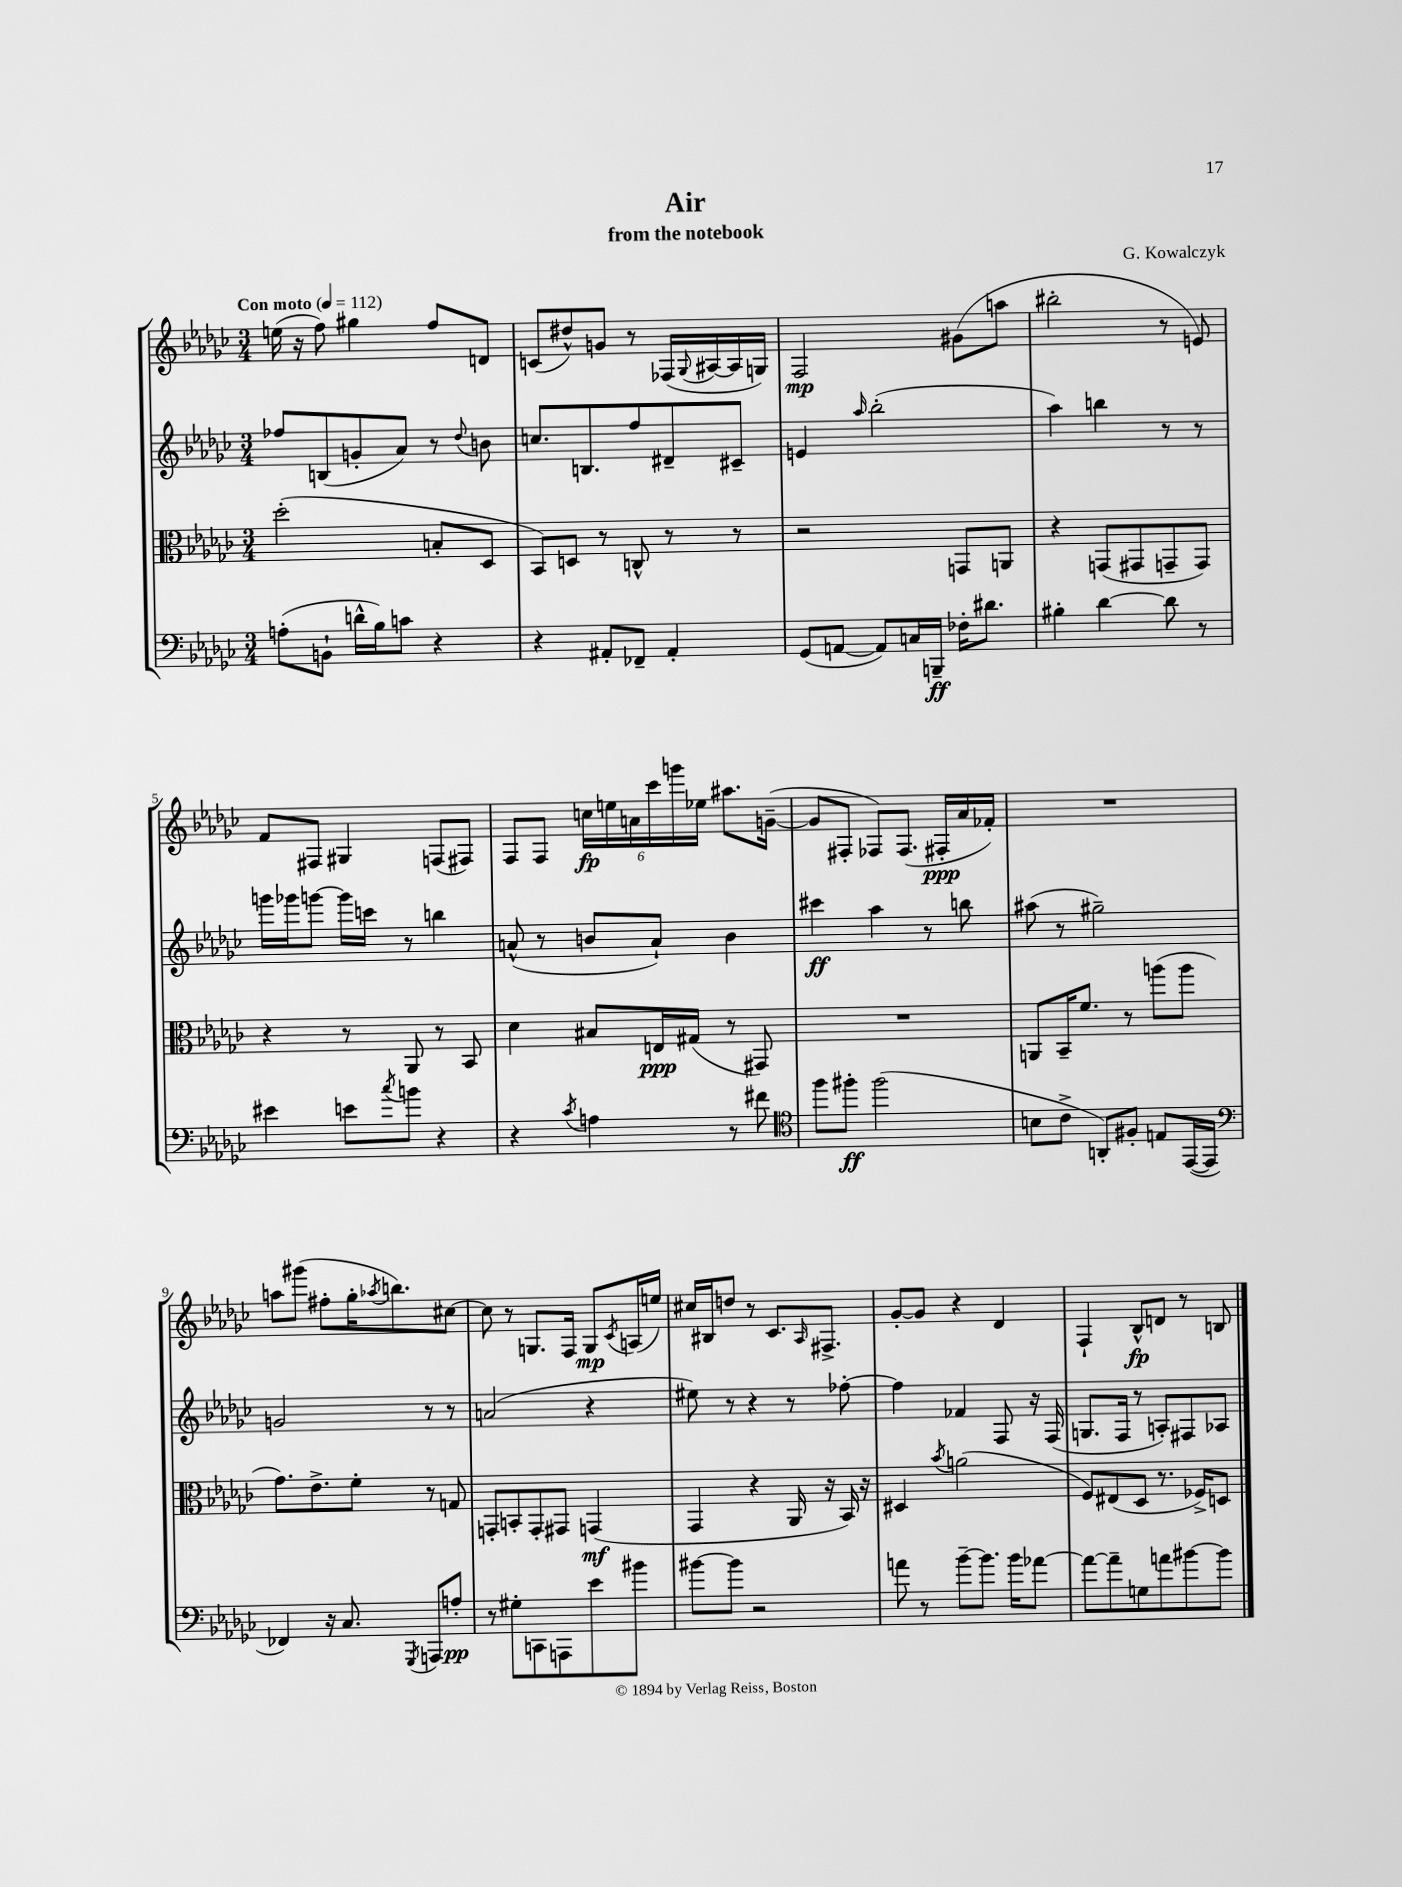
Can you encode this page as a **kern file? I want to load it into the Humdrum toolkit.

**kern	**kern	**kern	**kern
*staff4	*staff3	*staff2	*staff1
*clefF4	*clefC3	*clefG2	*clefG2
*k[b-e-a-d-g-c-]	*k[b-e-a-d-g-c-]	*k[b-e-a-d-g-c-]	*k[b-e-a-d-g-c-]
*M3/4	*M3/4	*M3/4	*M3/4
*MM112	*MM112	*MM112	*MM112
(8A'	(2dd-'	8ff-	(16ee
.	.	.	16r
8BB`	.	(8B	8ff)
16d^^	.	8g'	4gg#
16B-)	.	.	.
8c	.	8a-)	.
4r	8B'	8r	8ff
.	.	8qqdd-	.
.	8D-	8b	8d
=	=	=	=
4r	8BB-)	8.cc	(8c
.	8D	.	8dd#^^)
.	.	8.B	.
8AA#'	8r	.	8g
8FF-~	8C^^	8ff	8r
4AA#'	8r	8d#~	(16F-
.	.	.	8qqG-
.	.	.	[16A#
.	8r	8c#~	16A#]
.	.	.	16G)
=	=	=	=
(8GG-	2r	4e	2F
[8AA	.	.	.
.	.	16qqaa-	.
8AA])	.	(2bb-'	.
16C	.	.	.
16BBB~	.	.	.
16F-'	8GG	.	(8g#
8.d#	.	.	.
.	8AA	.	8aa
=	=	=	=
4B#'	4r	4aa-)	2bb#'
[4d-	(8GG	4bb	.
.	8GG#	.	.
8d-]	8GG~	8r	8r
8r	8GG)	8r	8e)
=	=	=	=
4e#	4r	16ggg	8f
.	.	16ggg-	.
.	.	[8ggg	8F#
8e	8r	16ggg]	4G#
.	.	16ccc	.
8qcc-	.	.	.
8b	8AA-	8r	.
4r	8r	4bb	(8F
.	8BB-	.	8F#)
=	=	=	=
4r	4d-	(8a^^	8F
.	.	8r	8F
8qc-	.	.	.
4A	8B#	8b	24cc
.	.	.	24ee
.	.	.	24a
.	16E	8a`)	24ccc-
.	.	.	24ggg
.	(16G#	.	.
.	.	.	24ee-
8r	8r	4b	8.aa#
8f#	8GG#)	.	.
.	.	.	([16g~
=	=	=	=
*clefC4	*	*	*
8ff	2.r	4ccc#	8g]
8ff#'	.	.	8F#'
(2ff#	.	4aa-	8F-)
.	.	.	(8.F-
.	.	8r	.
.	.	.	16F#'
.	.	8bb	16a-
.	.	.	16f-')
=	=	=	=
8B	8AA	(8aa#	2.r
8c-^	16BB-~	8r	.
.	8.f	.	.
8AA')	.	2gg#~)	.
8F#'	8r	.	.
8E	(8aa	.	.
([16EE-	8aa	.	.
16EE-]	.	.	.
=	=	=	=
*clefF4	*	*	*
4FF-)	8.g-)	2g	8aa
.	.	.	(8ggg#
.	8.e-^	.	.
16r	.	.	8ff#'
8.C-	.	.	.
.	8f'	.	16gg-'
.	.	.	8qaa-
.	.	.	8.bb)
8qGGG-	.	.	.
8AAA	8r	8r	.
8A'	8G	8r	[8cc#
=	=	=	=
8r	8GG'	(2a	8cc#]
8G#'	8BB'	.	8r
8CC	8GG'	.	8.G
8AAA	8GG#	.	.
.	.	.	16F
8e-	(4GG	4r	8G
.	.	.	8qc-
8b#	.	.	(16A
.	.	.	16ee)
=	=	=	=
[8b#	4GG-	8ee#)	16cc#
.	.	.	16B#
8b#]	.	8r	8dd
2r	4r	4r	8r
.	.	.	8.c-
.	16AA-	8r	.
.	.	.	16qqA-
.	16r	.	8.F#^
.	16BB-)	[8ff-'	.
.	16r	.	.
=	=	=	=
8a	4D#	4ff-]	[8g-'
8r	.	.	8g-]
.	8qb-	.	.
[8b-~	(2a	4f-	4r
8.b-]	.	.	.
.	.	8F	4d-
16b-	.	.	.
[8a-	.	16r	.
.	.	(16F	.
=	=	=	=
8a-_	8F)	8.G	4F`
8a-~]	(8E#	.	.
.	.	16F	.
8G	8D-	8r	8B-^^
8a	8.r	8A')	8d
[8b#	.	8F#	8r
.	16F-^)	.	.
8b#]	8D	8A-	8B
==	==	==	==
*-	*-	*-	*-
